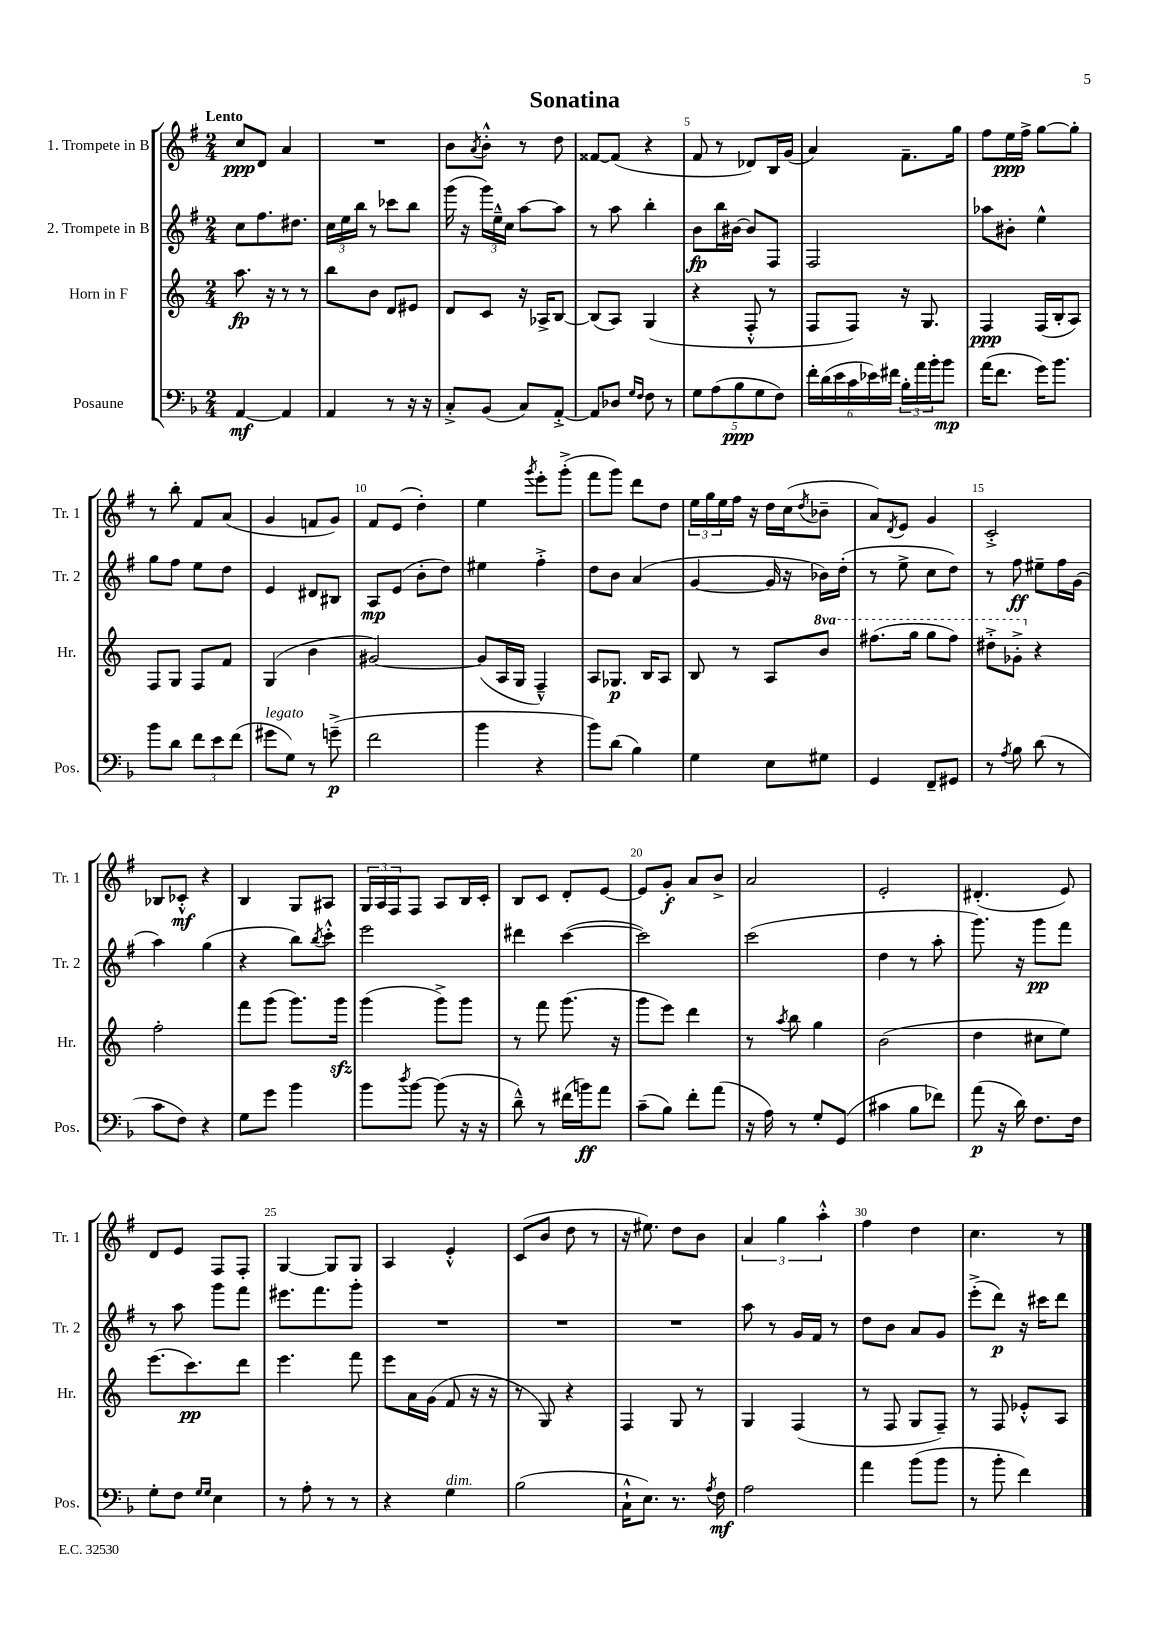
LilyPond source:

\header { title = "Sonatina" }
<<
\new StaffGroup <<
\new Staff = "s0" \with { instrumentName = "1. Trompete in B" shortInstrumentName = "Tr. 1" } {
    \clef treble \key g \major \numericTimeSignature \time 2/4 \tempo "Lento"
    c''8\ppp d'8 a'4 |
    R2 |
    b'8 \acciaccatura { a'8 } b'8-.-^ r8 d''8 |
    fisis'8~ fisis'8( r4 |
    fis'8 r8 des'8) b16 g'16( |
    a'4) fis'8.-- g''16 |
    fis''8 e''16\ppp fis''16-> g''8~ g''8-. |
    r8 b''8-. fis'8 a'8( |
    g'4 f'8 g'8) |
    fis'8 e'8( d''4-.) |
    e''4 \acciaccatura { g'''8 } e'''8-. g'''8-.->( |
    fis'''8 g'''8) d'''8 d''8 |
    \tuplet 3/2 { e''16 g''16 e''16 } fis''16 r16 d''16 c''16( \acciaccatura { d''8 } bes'8-- |
    a'8) \acciaccatura { d'8 } e'8 g'4 |
    c'2-.-> |
    bes8 ces'8-.-^\mf r4 |
    b4 g8 ais8 |
    \tuplet 3/2 { g16 a16 fis16 } fis8 a8 b16 c'16-. |
    b8 c'8 d'8-. e'8~ |
    e'8 g'8-.\f a'8 b'8-> |
    a'2 |
    e'2-. |
    dis'4.-.( e'8) |
    d'8 e'8 fis8 fis8-. |
    g4~ g8 g8 |
    a4 e'4-.-^ |
    c'8( b'8 d''8 r8 |
    r16 eis''8.) d''8 b'8 |
    \tuplet 3/2 { a'4 g''4 a''4-.-^ } |
    fis''4 d''4 |
    c''4. r8 \bar "|." |
}
\new Staff = "s1" \with { instrumentName = "2. Trompete in B" shortInstrumentName = "Tr. 2" } {
    \clef treble \key g \major \numericTimeSignature \time 2/4
    c''8 fis''8. dis''8. |
    \tuplet 3/2 { c''16 e''16 b''16 } r8 ces'''8 b''8 |
    g'''16( r16 \tuplet 3/2 { g'''16) e''16---^ c''16 } a''8~ a''8 |
    r8 a''8 b''4-. |
    b'8\fp b''16 bis'16~ bis'8 fis8 |
    fis2 |
    aes''8 bis'8-. e''4-^ |
    g''8 fis''8 e''8 d''8 |
    e'4 dis'8 bis8 |
    a8\mp e'8( b'8-. d''8) |
    eis''4 fis''4-.-> |
    d''8 b'8 a'4( |
    g'4~ g'16 r16 bes'16) d''16-.( |
    r8 e''8-> c''8 d''8) |
    r8 fis''8\ff eis''8-- fis''16 g'16( |
    a''4) g''4( |
    r4 b''8) \acciaccatura { b''8 } c'''8-.-^ |
    e'''2 |
    dis'''4 c'''4~( |
    c'''2) |
    c'''2( |
    d''4 r8 a''8-. |
    g'''8.) r16 g'''8\pp fis'''8 |
    r8 a''8 g'''8 fis'''8 |
    eis'''8. fis'''8. g'''8-. |
    R2 |
    R2 |
    R2 |
    a''8 r8 g'16 fis'16 r8 |
    d''8 b'8 a'8 g'8 |
    e'''8-.->( d'''8\p) r16 cis'''16 d'''8 \bar "|." |
}
\new Staff = "s2" \with { instrumentName = "Horn in F" shortInstrumentName = "Hr." } {
    \clef treble \key c \major \numericTimeSignature \time 2/4 \set Staff.ottavationMarkups = #ottavation-simple-ordinals
    a''8.\fp r16 r8 r8 |
    b''8 b'8 d'8 eis'8 |
    d'8 c'8 r16 aes16-> b8~ |
    b8( a8) g4( |
    r4 f8-.-^ r8 |
    f8 f8) r16 g8. |
    f4\ppp f16( b16-. a8) |
    f8 g8 f8 f'8 |
    g4( b'4 |
    gis'2~) |
    gis'8( a16 g16 f4---^) |
    a8 ges8.\p b16 a8 |
    b8 r8 a8 \ottava #1 b''8 |
    fis'''8.( g'''16 g'''8 fis'''8) |
    dis'''8-.-> ges''8-.-> \ottava #0 r4 |
    f''2-. |
    f'''8 g'''8( g'''8.) g'''16\sfz |
    g'''4( g'''8->) g'''8 |
    r8 f'''8 g'''8.( r16 |
    g'''8 e'''8) d'''4 |
    r8 \acciaccatura { a''8 } b''8 g''4 |
    b'2( |
    d''4 cis''8 e''8) |
    e'''8.( c'''8.\pp) d'''8 |
    e'''4. f'''8 |
    e'''8 a'16 g'16( f'8 r16 r16 |
    r8 g8) r4 |
    f4 g8 r8 |
    g4 f4( |
    r8 f8 g8 f8--) |
    r8 f8 ees'8-.-^ a8 \bar "|." |
}
\new Staff = "s3" \with { instrumentName = "Posaune" shortInstrumentName = "Pos." } {
    \clef bass \key f \major \numericTimeSignature \time 2/4
    a,4~\mf a,4 |
    a,4 r8 r16 r16 |
    c8-.-> bes,8( c8) a,8~-.-> |
    a,8 des8 \grace { g16 f16 } f8 r8 |
    \tuplet 5/4 { g8 a8( bes8\ppp g8 f8) } |
    \tuplet 6/4 { f'16-. d'16( e'16 c'16 ees'16) fis'16 } \tuplet 3/2 { bes16-. a'16 bes'16-. } bes'8\mp |
    a'16( f'8. g'16) bes'8. |
    bes'8 d'8 \tuplet 3/2 { f'8 e'8 f'8( } |
    gis'8^\markup { \italic "legato" } g8) r8 g'8--->\p( |
    f'2 |
    bes'4 r4 |
    bes'8) d'8( bes4) |
    g4 e8 gis8 |
    g,4 f,8-- gis,8 |
    r8 \acciaccatura { a8 } bes8 d'8( r8 |
    c'8 f8) r4 |
    g8 g'8 bes'4 |
    bes'8 \acciaccatura { d''8 } bes'8~ bes'8( r16 r16 |
    d'8---^) r8 fis'16( b'16\ff) a'8 |
    c'8--( bes8) f'8-. a'8( |
    r16 a16) r8 g8-. g,8( |
    cis'4 bes8 fes'8) |
    a'8\p( r16 d'16) f8. f16 |
    g8-. f8 \grace { g16 g16 } e4 |
    r8 a8-. r8 r8 |
    r4 g4^\markup { \italic "dim." } |
    bes2( |
    c16-!-^ e8.) r8. \acciaccatura { a8 } f16\mf |
    a2 |
    a'4 bes'8( bes'8 |
    r8 bes'8-. f'4) \bar "|." |
}
>>
>>
\layout { \context { \Score \override BarNumber.break-visibility = ##(#f #t #t) barNumberVisibility = #(every-nth-bar-number-visible 5) } }
